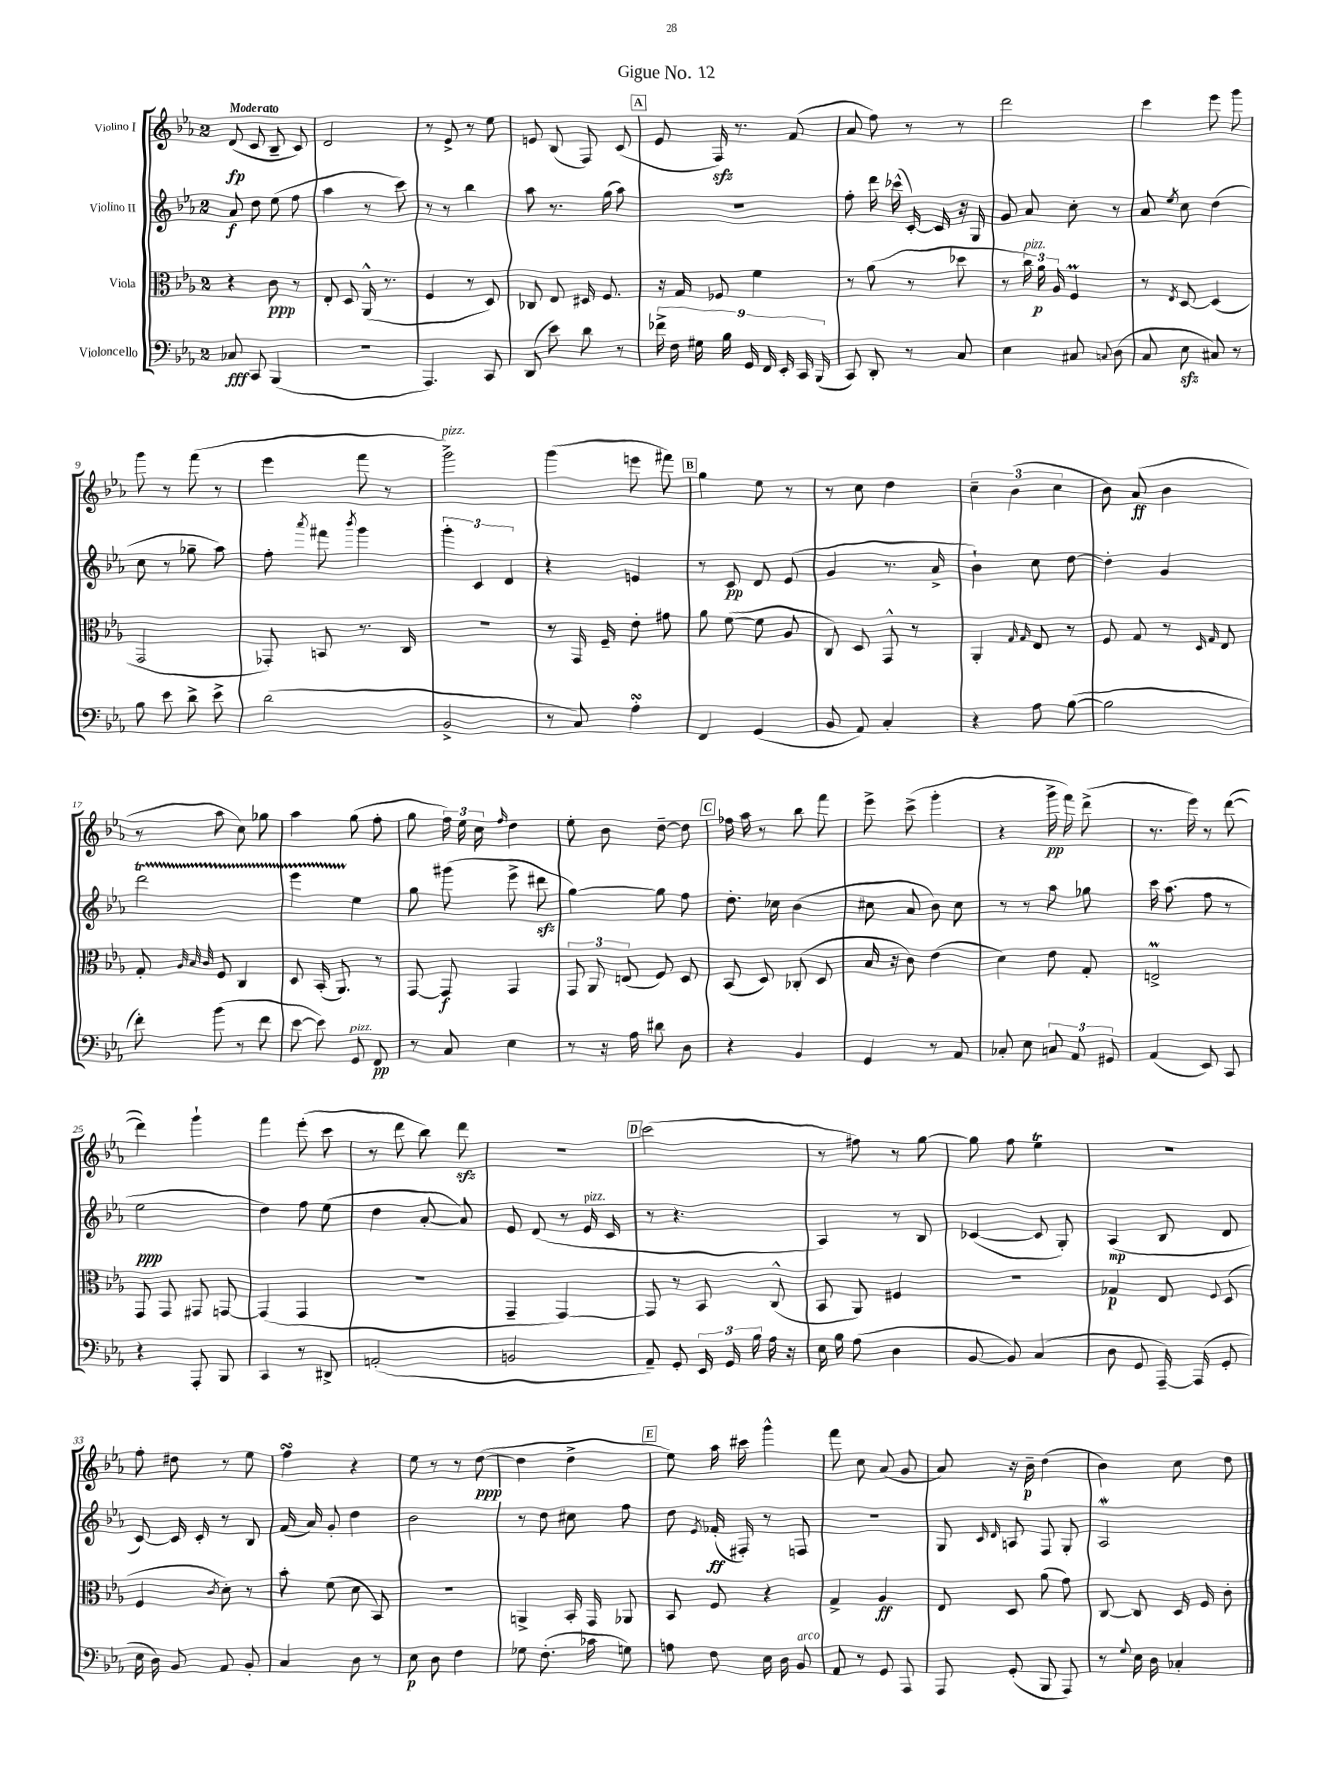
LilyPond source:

\header { title = "Gigue No. 12" }
<<
\new StaffGroup <<
\new Staff = "s0" \with { instrumentName = "Violino I" } {
    \clef treble \key ees \major \once \override Staff.TimeSignature.style = #'single-digit \time 2/4 \tempo "Moderato"
    \autoBeamOff d'8\fp( c'8 bes8-- c'8) |
    d'2 |
    r8 ees'8-> r8 ees''8 |
    e'8 bes8( f8) c'8( |
    \mark \markup { \box "A" } ees'8 f16\sfz) r8. f'8( |
    aes'8 f''8) r8 r8 |
    d'''2 |
    c'''4 ees'''8 g'''8 |
    g'''8 r8 f'''8( r8 |
    ees'''4 f'''8 r8 |
    g'''2->^\markup { \italic "pizz." }) |
    g'''4( e'''8 fis'''8) |
    \mark \markup { \box "B" } g''4 ees''8 r8 |
    r8 c''8 d''4 |
    \tuplet 3/2 { c''4-- bes'4( c''4 } |
    bes'8) aes'8\ff( bes'4 |
    r8 aes''8 c''8) ges''8 |
    aes''4 g''8( f''8-. |
    g''8 \tuplet 3/2 { f''16) ees''16 c''16 } \grace { f''16 } d''4 |
    ees''8-. bes'8 d''8~-- d''8 |
    \mark \markup { \box "C" } fes''16 aes''16 r8 bes''8 f'''8 |
    ees'''8-> c'''8->( g'''4-. |
    r4 g'''16->\pp f'''16) d'''8->( |
    r8. ees'''16) r8 d'''8~( |
    d'''4) g'''4-! |
    f'''4 ees'''8-.( c'''8 |
    r8 d'''8 bes''8) d'''8\sfz |
    r2 |
    \mark \markup { \box "D" } c'''2( |
    r8 fis''8) r8 g''8~ |
    g''8 f''8 ees''4\trill |
    R2 |
    f''8-. dis''8 r8 ees''8 |
    f''4\turn r4 |
    ees''8 r8 r8 d''8~\ppp( |
    d''4 d''4-> |
    \mark \markup { \box "E" } ees''8) aes''16 cis'''16 g'''4-^ |
    f'''8 c''8 aes'8( g'8 |
    aes'8) r16 bes'16--\p d''4( |
    bes'4) c''8 d''8 \bar "|." |
}
\new Staff = "s1" \with { instrumentName = "Violino II" } {
    \clef treble \key ees \major \once \override Staff.TimeSignature.style = #'single-digit \time 2/4
    \autoBeamOff aes'8\f d''8 ees''8( f''8 |
    aes''4 r8 c'''8) |
    r8 r8 bes''4 |
    aes''8 r8. g''16( aes''8) |
    \mark \markup { \box "A" } r2 |
    f''8-. d'''16 ces'''16-^( c'16~-.) c'16 r16 g16 |
    g'8 aes'8 c''8-. r8 |
    aes'8 \acciaccatura { ees''8 } c''8 d''4( |
    c''8 r8 ges''8-- aes''8) |
    f''8-. \acciaccatura { aes'''8 } fis'''8 \acciaccatura { bes'''8 } g'''4 |
    \tuplet 3/2 { g'''4-. c'4 d'4 } |
    r4 e'4 |
    \mark \markup { \box "B" } r8 c'8\pp d'8 ees'8( |
    g'4 r8. aes'16-> |
    bes'4-!) c''8 d''8~ |
    d''4-. g'4 |
    d'''2\startTrillSpan |
    ees'''4 ees''4\stopTrillSpan |
    g''8 gis'''8( ees'''8-> dis'''8\sfz |
    g''4~) g''8 f''8 |
    \mark \markup { \box "C" } d''8.-. ces''16 bes'4( |
    cis''8 aes'8 bes'8) cis''8 |
    r8 r8 aes''8 ges''8 |
    c'''16 aes''8.( f''8 r8 |
    ees''2\ppp |
    d''4) f''8 ees''8( |
    d''4 aes'8~-. aes'8) |
    ees'8 d'8( r8 ees'16^\markup { \italic "pizz." } c'16 |
    \mark \markup { \box "D" } r8 r4. |
    aes4) r8 bes8 |
    ces'4~( ces'8 g8-.) |
    aes4\mp( bes8 d'8 |
    c'8~) c'16 c'16-. r8 bes8 |
    f'16( aes'16) g'8-. d''4 |
    bes'2 |
    r8 d''8 cis''8 f''8 |
    \mark \markup { \box "E" } d''8 \acciaccatura { ees'8 } fes'16-.\ff( fis16-.) r8 f8 |
    r2 |
    g8 \grace { c'16 d'16 } a8 f8 g8-. |
    aes2\mordent \bar "|." |
}
\new Staff = "s2" \with { instrumentName = "Viola" } {
    \clef alto \key ees \major \once \override Staff.TimeSignature.style = #'single-digit \time 2/4
    \autoBeamOff r4 c'8\ppp r8 |
    ees8-. d8 aes,16-^( r8. |
    f4 r8 d8) |
    ces8 ees8 dis16 f8. |
    \mark \markup { \box "A" } r16 g16 fes8 f'4 |
    r8 aes'8( r8 des''8 |
    r8 \tuplet 3/2 { c''16^\markup { \italic "pizz." }) aes'16\p aes16 } f4\prall |
    r8 \acciaccatura { ees8 } d8~ d4( |
    g,2 |
    ges,8-.) b,8 r8. c16 |
    r2 |
    r8 g,16 f16-- ees'8-. gis'8 |
    \mark \markup { \box "B" } aes'8 f'8~( f'8 aes8 |
    c8) d8 g,8-^ r8 |
    aes,4-. \grace { g16 g16 } ees8 r8 |
    f8 g8 r8 \grace { d16 g16 } ees8 |
    g8-. \grace { aes32 bes32 c'32 } f8 c4 |
    d8 bes,16-.( aes,8.) r8 |
    g,8~ g,8\f g,4 |
    \tuplet 3/2 { g,8 aes,8 e8( } f8) d8 |
    \mark \markup { \box "C" } bes,8( d8) ces8-.( d8 |
    bes16 r16 c'8) ees'4( |
    d'4) ees'8 g8-. |
    e2->\prall |
    g,8 g,8 gis,8 g,8~ |
    g,4( g,4 |
    r2 |
    g,4-- g,4~) |
    \mark \markup { \box "D" } g,8 r8 bes,8 c8-^( |
    bes,8 aes,8) fis4 |
    r2 |
    ges4\p ees8 \appoggiatura { f8 } d8( |
    f4 \acciaccatura { c'8 } d'8-.) r8 |
    bes'8-. f'8( d'8 bes,8) |
    R2 |
    a,4-> bes,16-. g,16 aes,8 |
    \mark \markup { \box "E" } bes,8 f8 r4 |
    g4-> aes4\ff |
    ees8 d8 aes'8( g'8) |
    c8~ c8 d16 f16 c'8-. \bar "|." |
}
\new Staff = "s3" \with { instrumentName = "Violoncello" } {
    \clef bass \key ees \major \once \override Staff.TimeSignature.style = #'single-digit \time 2/4
    \autoBeamOff ces8\fff c,8 bes,,4( |
    R2 |
    aes,,4.) c,8 |
    d,8( ees'8) d'8 r8 |
    \mark \markup { \box "A" } \tuplet 9/8 { fes'16-> f16 gis16 bes16 g,16 f,16 ees,16-. c,16 bes,,16( } |
    c,8) d,8-. r8 c8 |
    ees4 cis8 \appoggiatura { c8 } d8( |
    c8 ees8\sfz cis8) r8 |
    bes8 ees'8 d'8-> ees'8-> |
    d'2( |
    bes,2-> |
    r8 c8) aes4-.\turn |
    \mark \markup { \box "B" } f,4 g,4( |
    bes,8 aes,8) c4-. |
    r4 aes8 bes8~( |
    bes2 |
    f'8-.) bes'8( r8 f'8 |
    ees'8~ ees'8) g,8^\markup { \italic "pizz." } f,8\pp |
    r8 c8 ees4 |
    r8 r16 aes16 dis'8 d8 |
    \mark \markup { \box "C" } r4 bes,4 |
    g,4 r8 aes,8 |
    ces8-. ees8 \tuplet 3/2 { c8 aes,8 gis,8 } |
    aes,4( ees,8) c,8 |
    r4 aes,,8-. bes,,8 |
    c,4 r8 dis,8-> |
    a,2-.( |
    b,2 |
    \mark \markup { \box "D" } aes,8--) g,8-. \tuplet 3/2 { ees,16 g,16 bes16 } aes16 r16 |
    ees16 bes16 aes8( d4 |
    bes,8~ bes,8) c4( |
    d8 g,8 aes,,16~--) aes,,16( g,8-. |
    ees16 d16) bes,8 aes,8 bes,8-. |
    c4 d8 r8 |
    ees8\p d8 f4 |
    ges8 f8.-.( ces'16 g8) |
    \mark \markup { \box "E" } a8 f8 ees16 d16 bes,8^\markup { \italic "arco" } |
    aes,8 r8 g,8 aes,,8 |
    aes,,8 g,8-.( bes,,8 aes,,8) |
    r8 \appoggiatura { g8 } ees16 d16 ces4-. \bar "|." |
}
>>
>>
